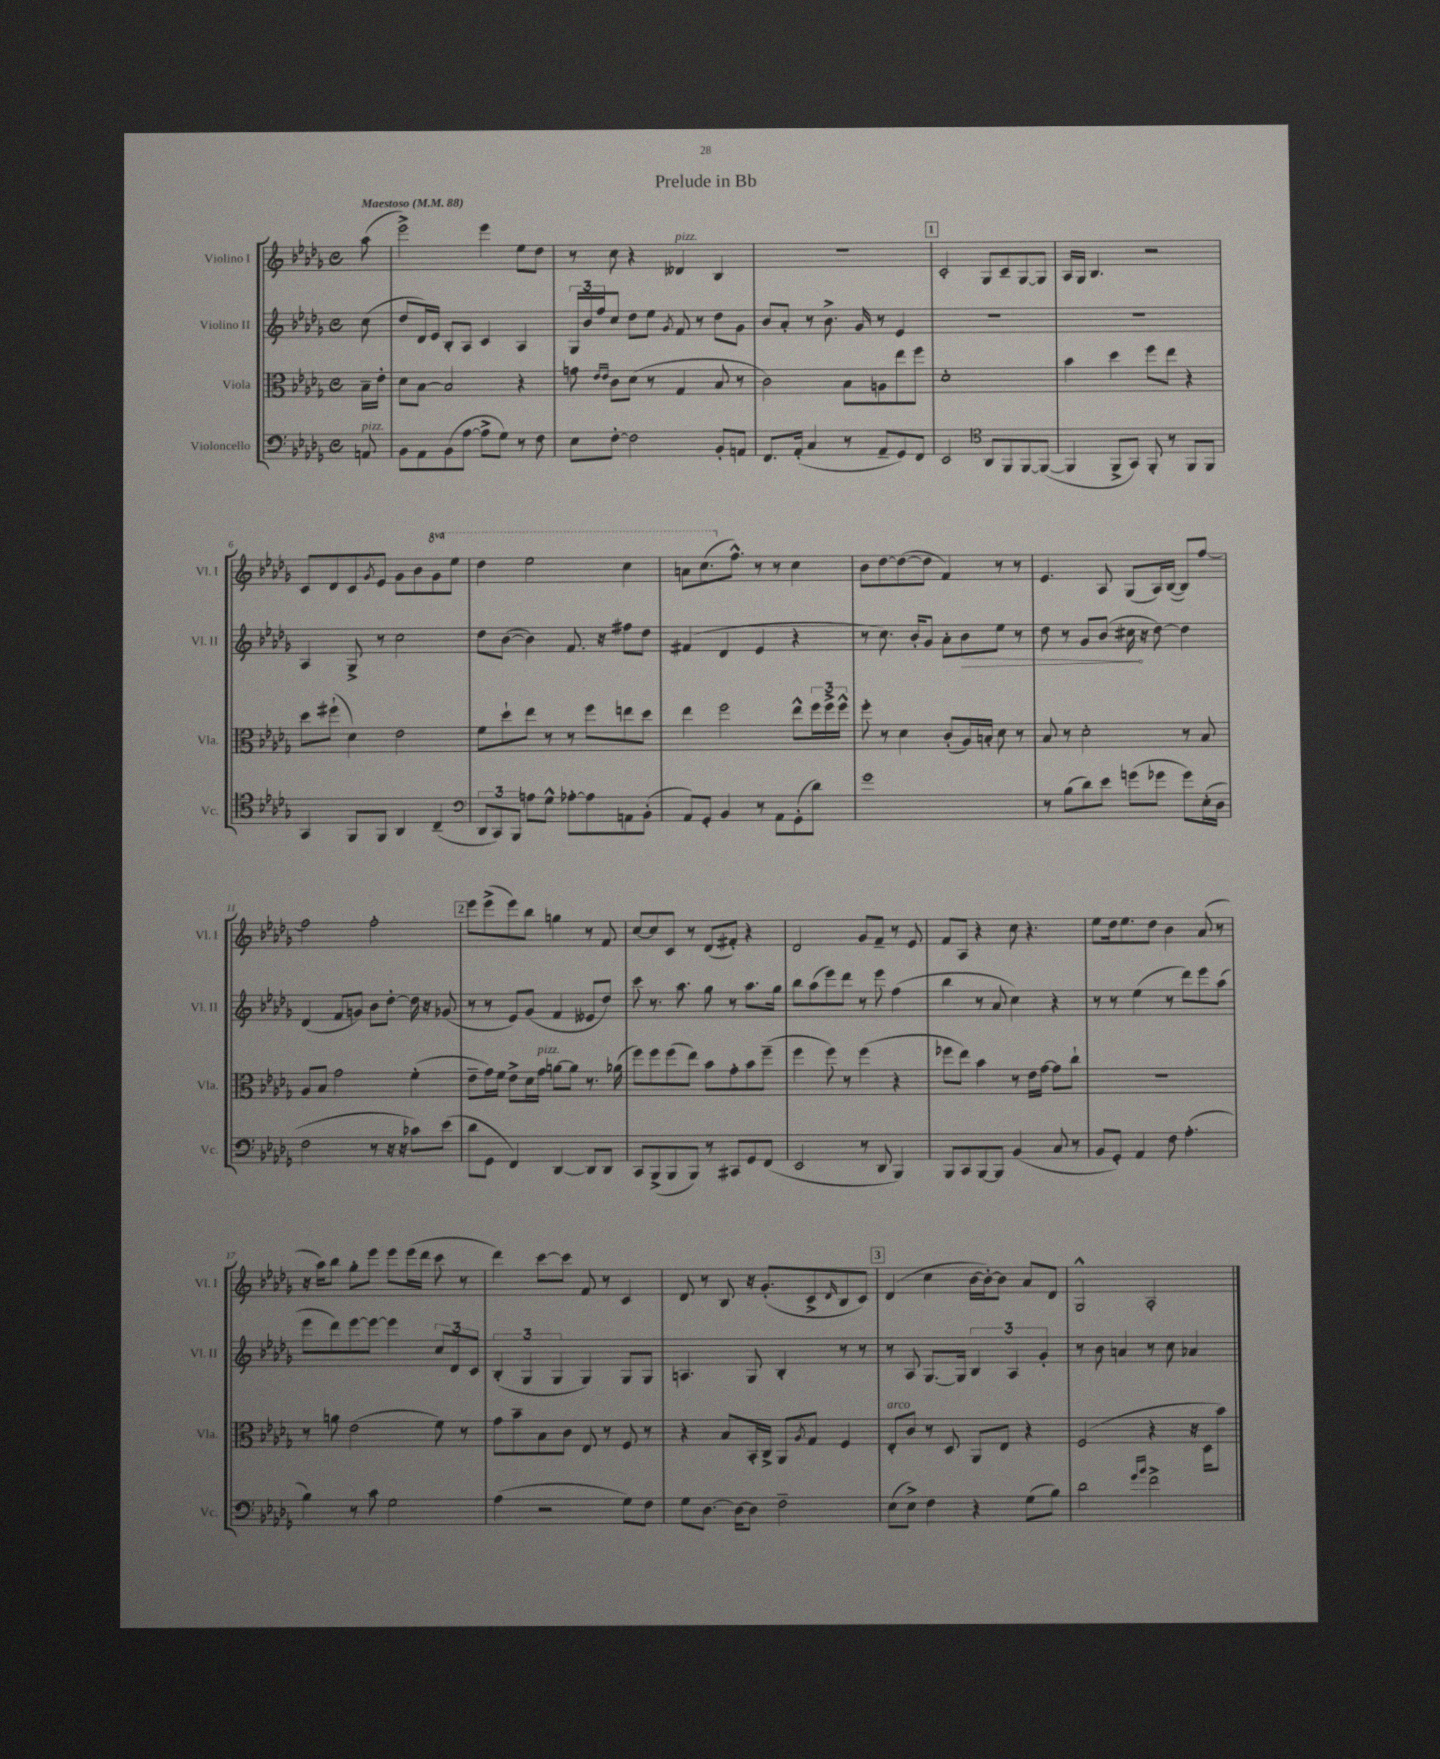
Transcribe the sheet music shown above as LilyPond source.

\header { title = "Prelude in Bb" }
<<
\new StaffGroup <<
\new Staff = "s0" \with { instrumentName = "Violino I" shortInstrumentName = "Vl. I" } {
    \clef treble \key des \major \defaultTimeSignature \time 4/4 \set Staff.ottavationMarkups = #ottavation-simple-ordinals \partial 8 \tempo "Maestoso" 4 = 88
    aes''8( |
    ees'''2->) ees'''4 ees''8 des''8 |
    r8 c''8 r4 deses'4^\markup { \italic "pizz." } bes4 |
    r1 |
    \mark \markup { \box "1" } c'2-. ges8 c'8-- ges8~ ges8 |
    aes16 ges16 bes4. r2 |
    c'8 des'8 c'8 \acciaccatura { ges'8 } ees'8 ges'8 bes'8 \ottava #1 ges''8 ees'''8 |
    des'''4 ees'''2 c'''4 |
    a''8 c'''8.( \ottava #0 f''8.-^) r8 r8 c''4 |
    bes'8 des''8~ des''8~( des''8 f'4) r8 r8 |
    ees'4. aes8 ges8( aes16) bes16~( bes8) f''8~ |
    f''2 f''2-. |
    \mark \markup { \box "2" } ees'''8 ees'''8->( ees'''8) bes''8 g''4 r8 f'8 |
    c''8~ c''8 c'8 r8 des'8( fis'8-.) r4 |
    des'2 ges'8 f'8-- r8 ees'8 |
    f'8 aes8 r4 c''8 r4. |
    ees''8 des''16 ees''8. des''8 bes'4 aes'8( r8 |
    r16 aes''16) bes''8 ges''8-. ees'''8 ees'''8 ees'''16( des'''16 c'''8 r8 |
    des'''4) c'''8~ c'''8 f'8 r8 c'4 |
    des'8 r8 bes8 r16 ges'8.-.( c'8-> \grace { des'16 } bes8 c'8) |
    \mark \markup { \box "3" } des'4( c''4 bes'16~ bes'16~-.) bes'8 aes'8 des'8 |
    ges2-^ aes2-. \bar "|." |
}
\new Staff = "s1" \with { instrumentName = "Violino II" shortInstrumentName = "Vl. II" } {
    \clef treble \key des \major \defaultTimeSignature \time 4/4 \partial 8
    c''8( |
    des''8 des'16) ees'16 bes8-. aes8 c'4 aes4 |
    \tuplet 3/2 { ges16 bes'16 f''16 } c''8 des''8 ees''8 \acciaccatura { ges'8 } f'8 r8 des''8 ges'8 |
    bes'8 aes'8-. r8 bes'8.-> ges'16 r8 ees'4 |
    \mark \markup { \box "1" } R1 |
    R1 |
    aes4 ges8-> r8 c''2 |
    des''8 bes'8~( bes'4) f'8. r16 fis''8 des''8 |
    fis'4( des'4 ees'4 r4 |
    r8 c''8.) bes'16-. ges'8 aes'8-. \once \override Hairpin.circled-tip = ##t bes'8\> ees''8 r8 |
    des''8 r8 ges'8 bes'8( cis''16\! r16 des''8~) des''4 |
    des'4( f'8 g'8) bes'8 des''8~-. des''16 r16 ges'8( |
    \mark \markup { \box "2" } r8 r8 ees'8) ges'8( f'4 eeses'8 des''8) |
    c'''8 r8. aes''8. ges''8 r8 aes''8. ges''16 |
    bes''8 aes''8( ees'''8) des'''8 r8 ees'''8 f''4( |
    bes''4 r8 aes'8 c''4) r4 |
    r8 r8 ees''4( r8 des'''8) ees'''8 aes''8( |
    ees'''8 des'''8) ees'''8~ ees'''8~ ees'''4 \tuplet 3/2 { c''8 des'8 c'8 } |
    \tuplet 3/2 { bes4-.( ges4 ges4 } ges4) ges8 ges8 |
    a4. ges8 bes4-. r8 r8 |
    \mark \markup { \box "3" } r8 aes8 ges8.~ ges16 \tuplet 3/2 { bes4 aes4 ges'4-. } |
    r8 bes'8 a'4 r8 c''8 aes'4 \bar "|." |
}
\new Staff = "s2" \with { instrumentName = "Viola" shortInstrumentName = "Vla." } {
    \clef alto \key des \major \defaultTimeSignature \time 4/4 \partial 8
    bes16-- ees'16-. |
    des'8 bes8~ bes2 r4 |
    g'8 \grace { ees'16 ees'16 } c'8 des'8( r8 ges4 bes8 r8 |
    c'2) bes8 a8 ees''8 f''8 |
    \mark \markup { \box "1" } des'1-. |
    bes'4 des''4 f''8 ees''8 r4 |
    des''8 fis''8-!( des'4) ees'2 |
    f'8 des''8-! ees''8 r8 r8 f''8 e''8 des''8 |
    ees''4 f''2 ees''8-^ \tuplet 3/2 { f''16 f''16-> f''16-^ } |
    f''8-. r8 des'4 c'8-.( aes16) b16-. des'8 r8 |
    bes8 r8 des'2-. r8 bes8 |
    aes8 bes8 ges'2 f'4-.( |
    \mark \markup { \box "2" } ees'8-- ges'16) f'16 ees'8-> des'16 ges'16^\markup { \italic "pizz." } a'8~ a'8 r8. aes'16( |
    f''8) f''8 f''8( ees''8) bes'8 ges'8-. bes'8 f''8--( |
    f''4 f''8) r8 f''4( r4 |
    fes''8 ees''8) bes'4 r8 ees'16 ges'16~ ges'8 c''8-! |
    R1 |
    r8 a'8 ees'2( f'8) r8 |
    ges'8 bes'8-- bes8 c'8 ees8 r8 f8 r8 |
    r4 bes8 bes,16-. c16-> aes,8 \acciaccatura { aes8 } ges8 f4 |
    \mark \markup { \box "3" } ees8-.^\markup { \italic "arco" } c'8 r8 des8 aes,8 ees8 r4 |
    f2( r4 r16 des16 bes'8) \bar "|." |
}
\new Staff = "s3" \with { instrumentName = "Violoncello" shortInstrumentName = "Vc." } {
    \clef bass \key des \major \defaultTimeSignature \time 4/4 \partial 8
    a,8^\markup { \italic "pizz." } |
    bes,8 aes,8 bes,8( aes8~ aes8-> ges8) r8 f8 |
    ees8 f8~-. f2 bes,8-. a,8 |
    f,8. aes,16-.( c4 r8 aes,8-- ges,8) f,8 |
    \mark \markup { \box "1" } ees,2 \clef tenor aes,8 f,8 f,8~ f,8~( |
    f,4 f,8-> ges,8) f,8-. r8 f,8 f,8 |
    ges,4 f,8 f,8 aes,4 c4--( |
    \clef bass \tuplet 3/2 { des,8 c,8) bes,,8 } a8 ges8-^ aes8~-. aes8 a,8 bes,8-.( |
    aes,8) ges,8-. bes,4 r8 aes,8 ges,8-.( des'8) |
    ges'1 |
    r8 bes8( des'8) ees'8 g'8( ges'8 ges'8) ees16-.( des16 |
    f2 r8 r16 r16 ces'8) ees'8( |
    \mark \markup { \box "2" } des'8 ges,8 f,4) des,4~ des,8 des,8 |
    c,8 bes,,8->( bes,,8 bes,,8) r8 cis,8 ges,8 f,8( |
    ees,2 r8 des,8 bes,,4) |
    bes,,8 c,8 bes,,8~ bes,,8 bes,4( c8 r8 |
    bes,8 ges,8-.) aes,4 f8 aes4.-.( |
    bes4) r8 c'8 ges2 |
    aes4( r2 ges8) f8 |
    ges8 des8.~ des16~ des8 f2-- |
    \mark \markup { \box "3" } ees8( ees8->) f4 r4 ges8( bes8) |
    des'2 \grace { ges'16 bes'16 } f'2-> \bar "|." |
}
>>
>>
